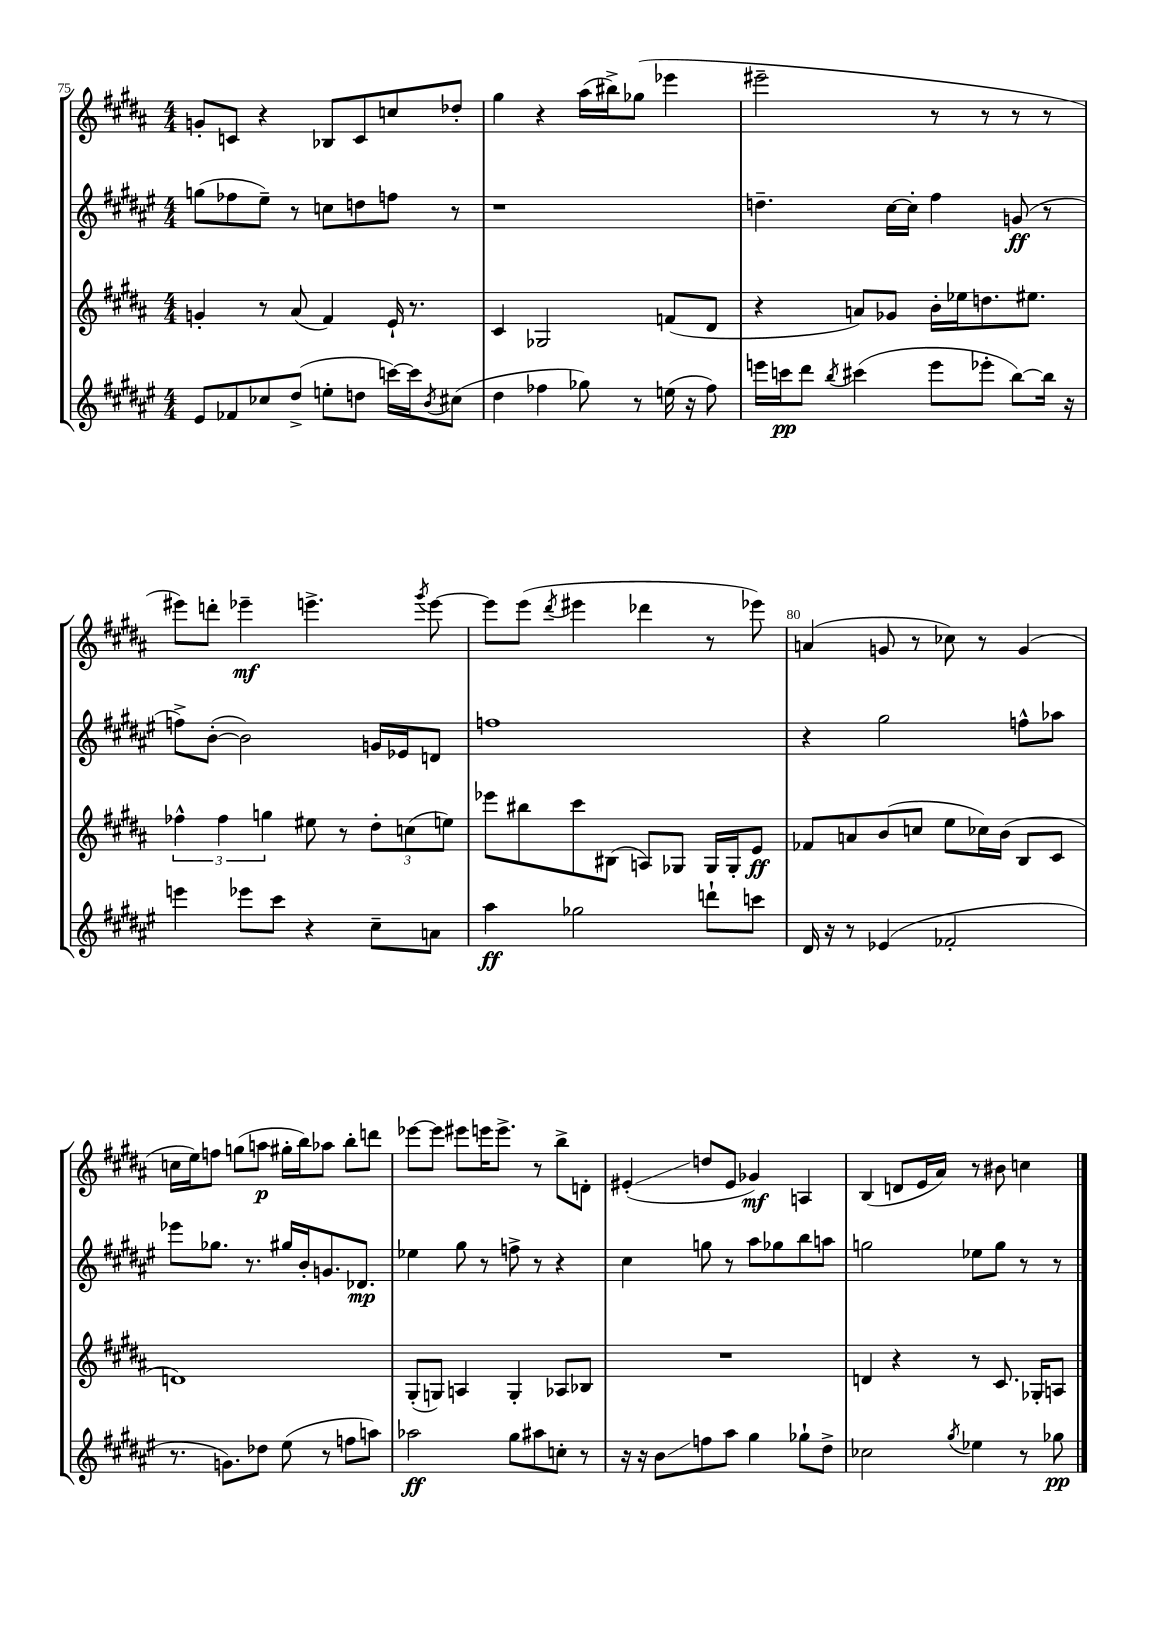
<<
\new StaffGroup <<
\new Staff = "s0" {
    \clef treble \key b \major \numericTimeSignature \time 4/4
    g'8-. c'8 r4 bes8 c'8 c''8 des''8-. |
    gis''4 r4 ais''16( bis''16->) ges''8( ees'''4 |
    eis'''2-- r8 r8 r8 r8 |
    eis'''8) d'''8-. ees'''4--\mf e'''4.-> \acciaccatura { gis'''8 } e'''8~ |
    e'''8 e'''8( \acciaccatura { dis'''8 } eis'''4 des'''4 r8 ees'''8) |
    a'4( g'8 r8 ces''8) r8 g'4( |
    c''16 e''16) f''8 g''8( a''8\p gis''16-. b''16) aes''8 b''8-. d'''8 |
    ees'''8~ ees'''8 eis'''8 e'''16 e'''8.-> r8 b''8-> d'8-. |
    eis'4-.\glissando( d''8 eis'8 ges'4\mf) a4 |
    b4( d'8 e'16 ais'16) r8 bis'8 c''4 \bar "|." |
}
\new Staff = "s1" {
    \clef treble \key fis \major \numericTimeSignature \time 4/4
    g''8( fes''8 eis''8--) r8 c''8 d''8 f''8 r8 |
    r1 |
    d''4.-- cis''16~ cis''16-. fis''4 g'8\ff( r8 |
    f''8->) b'8~-.( b'2) g'16 ees'16 d'8 |
    f''1 |
    r4 gis''2 f''8-^ aes''8 |
    ees'''8 ges''8. r8. gis''16 b'16-. g'8. des'8.\mp |
    ees''4 gis''8 r8 f''8-> r8 r4 |
    cis''4 g''8 r8 ais''8 ges''8 b''8 a''8 |
    g''2 ees''8 g''8 r8 r8 \bar "|." |
}
\new Staff = "s2" {
    \clef treble \key b \major \numericTimeSignature \time 4/4
    g'4-. r8 ais'8( fis'4) e'16-! r8. |
    cis'4 ges2 f'8( dis'8 |
    r4 a'8) ges'8 b'16-. ees''16 d''8. eis''8. |
    \tuplet 3/2 { fes''4-^ fes''4 g''4 } eis''8 r8 \tuplet 3/2 { dis''8-. c''8( e''8) } |
    ees'''8 bis''8 cis'''8 bis8( a8) ges8 ges16 ges16-. e'8\ff |
    fes'8 a'8 b'8( c''8 e''8 ces''16) b'16( b8 cis'8 |
    d'1) |
    gis8-.( g8) a4 g4-. aes8 bes8 |
    R1 |
    d'4 r4 r8 cis'8. ges16-. a8 \bar "|." |
}
\new Staff = "s3" {
    \clef treble \key fis \major \numericTimeSignature \time 4/4
    eis'8 fes'8 ces''8 dis''8->( e''8-. d''8 c'''16~) c'''16 \acciaccatura { b'8 } cis''8( |
    dis''4 fes''4 ges''8) r8 e''16( r16 fes''8) |
    e'''16 c'''16\pp dis'''8 \acciaccatura { b''8 } cis'''4( e'''8 ees'''8-. b''8~) b''16 r16 |
    e'''4 ees'''8 cis'''8 r4 cis''8-- a'8 |
    ais''4\ff ges''2 d'''8-! c'''8 |
    dis'16 r16 r8 ees'4( fes'2-. |
    r8. g'8.) des''8 eis''8( r8 f''8 a''8) |
    aes''2\ff gis''8 ais''8 c''8-. r8 |
    r16 r16 b'8\glissando f''8 ais''8 gis''4 ges''8-! dis''8-> |
    ces''2 \acciaccatura { gis''8 } ees''4 r8 ges''8\pp \bar "|." |
}
>>
>>
\layout { \context { \Score currentBarNumber = #75 \override BarNumber.break-visibility = ##(#f #t #t) barNumberVisibility = #(every-nth-bar-number-visible 5) } }
